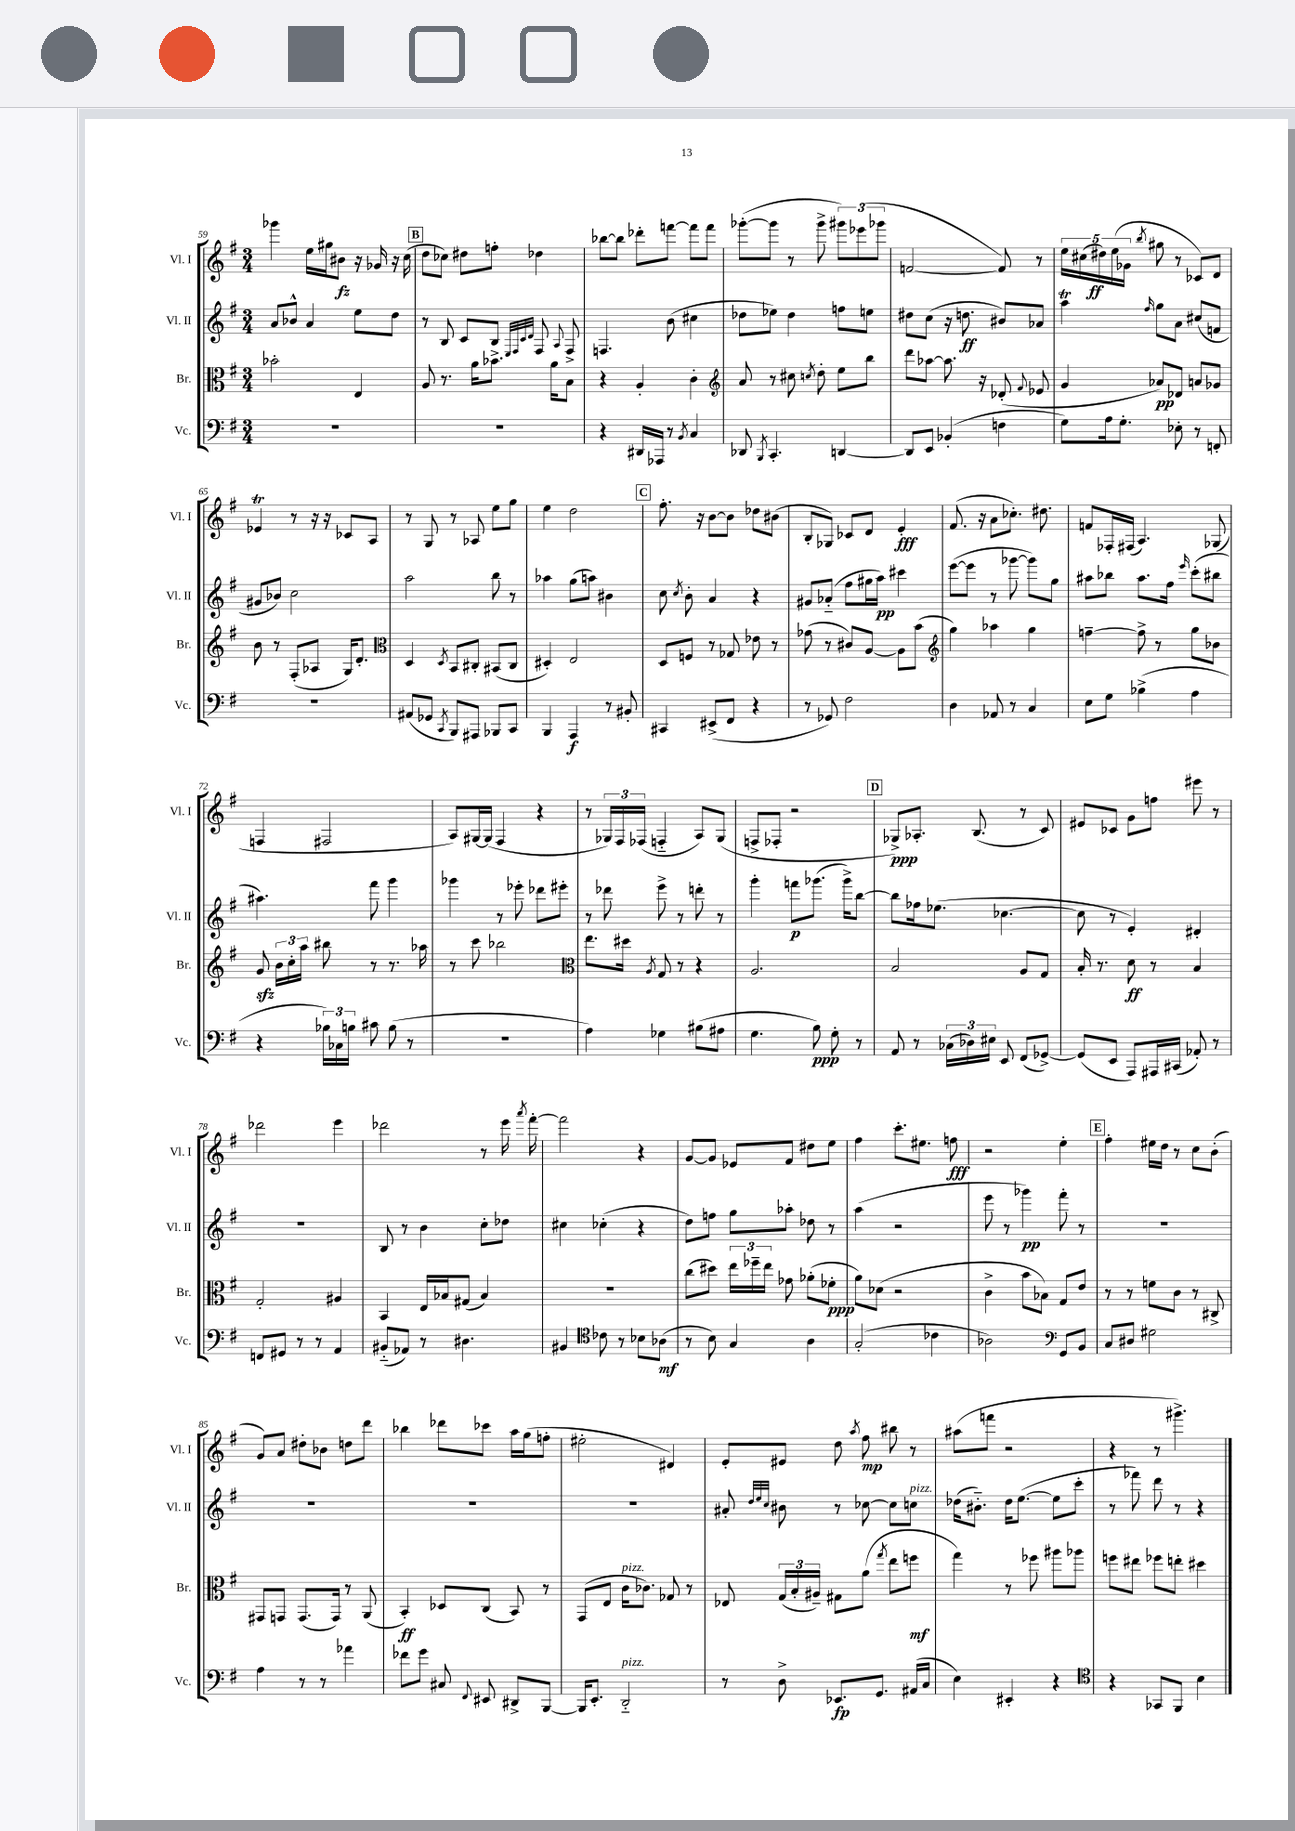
<<
\new StaffGroup <<
\new Staff = "s0" \with { instrumentName = "Vl. I" shortInstrumentName = "Vl. I" } {
    \clef treble \key g \major \numericTimeSignature \time 3/4
    \autoBeamOff ges'''4 e''16[ gis''16 bis'8]\fz r16 ges'16 r16 c''16( |
    \mark \markup { \box "B" } d''8[ ces''8]) dis''8[ f''8]-. des''4 |
    bes''8[~ bes''8] des'''8[-. f'''8]~ f'''8[ f'''8] |
    ges'''8[~-.( ges'''8] r8 ges'''8-> \tuplet 3/2 { gis'''8[) ees'''8( ges'''8] } |
    f'2~ f'8) r8 |
    \tuplet 5/4 { e''16[ cis''16( dis''16\ff) e''16( ges'16] } \acciaccatura { b''8 } gis''8 r8 ces'8[) d'8] |
    ees'4\trill r8 r16 r16 ces'8[ a8] |
    r8 g8 r8 aes8 e''8[ g''8] |
    e''4 d''2 |
    \mark \markup { \box "C" } fis''8.-. r16 b'8[~ b'8] des''8[ bis'8]( |
    b8[-. ges8]) ces'8[ d'8] e'4-.\fff |
    fis'8.( r16 a'8[ ces''8.]-.) dis''8. |
    f'8[ fes16-. fis16]( a4.) ges8( |
    f4 fis2 |
    a8[) gis16~ gis16]( fis4 r4 |
    r8 \tuplet 3/2 { ges16[) fis16 fes16]( } f4-_ a8[) ges8]( |
    f8[-> fes8]-. r2 |
    \mark \markup { \box "D" } ges8[->\ppp) aes8.]-. b8.( r8 c'8) |
    eis'8[ ces'8] g'8[ f''8] eis'''8 r8 |
    des'''2 e'''4 |
    des'''2 r8 e'''16 \acciaccatura { a'''8 } fis'''16~-. |
    fis'''2 r4 |
    g'8[~ g'8] ees'8[ fis'8] dis''8[ e''8] |
    fis''4 c'''8.[-. eis''8.] f''8\fff |
    r2 e''4-. |
    \mark \markup { \box "E" } fis''4-. eis''16[ d''16] r8 c''8[ b'8]-.( |
    g'8[) a'8] dis''8[-. bes'8] d''8[ d'''8] |
    bes''4 des'''8[ ces'''8] a''16[ g''16( f''8]-. |
    eis''2-. dis'4) |
    e'8[-. eis'8] d''8 \acciaccatura { a''8 } fis''8\mp bis''8 r8 |
    ais''8[( f'''8] r2 |
    r4 r8 gis'''4.->) \bar "|." |
}
\new Staff = "s1" \with { instrumentName = "Vl. II" shortInstrumentName = "Vl. II" } {
    \clef treble \key g \major \numericTimeSignature \time 3/4
    \autoBeamOff a'8[ bes'8]-^ a'4 e''8[ d''8] |
    \mark \markup { \box "B" } r8 b8 c'8[ b8] \grace { e32[ fis32 c'32 d'32] } fis8 \appoggiatura { a8 } fis8-> |
    f4. b'8( cis''4 |
    des''8[ ees''8]) des''4 f''8[ e''8] |
    dis''8[ c''8]( r16 d''8.\ff bis'8[) aes'8] |
    a''4\trill \grace { fis''16 } g''8[ a'8] cis''8[( f'8] |
    gis'8[ bes'8]) c''2 |
    a''2 b''8 r8 |
    aes''4 g''8[( a''8]) bis'4 |
    \mark \markup { \box "C" } c''8 \acciaccatura { c''8 } b'8-. a'4 r4 |
    gis'8[ aes'8]-_( fis''8[ gis''16 a''16]\pp) cis'''4 |
    e'''8[~( e'''8] r8 ges'''8~ ges'''8[) g''8] |
    ais''8[ bes''8] ais''8.[ fis''16] \grace { e'''16 } c'''8[-.( bis''8] |
    ais''4.) fis'''8 g'''4 |
    ges'''4 r8 ees'''8-. des'''8[ eis'''8]-. |
    r8 des'''8 e'''8-> r8 d'''8-. r8 |
    g'''4-. f'''8[\p ges'''8.]( ges'''16[->) b''8]~ |
    \mark \markup { \box "D" } b''8[ fes''16 ees''8.]( ces''4.~ |
    ces''8 r8 e'4-.) dis'4-. |
    R2. |
    b8 r8 b'4 c''8[-. des''8] |
    cis''4 ces''4-.( r4 |
    d''8[) f''8] g''8[ aes''8]-. des''8 r8 |
    a''4( r2 |
    e'''8 r8 ges'''4\pp) fis'''8-. r8 |
    \mark \markup { \box "E" } R2. |
    R2. |
    R2. |
    R2. |
    ais'8-. \grace { d''32[ e''32 c''32] } bis'8 r8 ces''8~ ces''8[ c''8]^\markup { \italic "pizz." } |
    des''16[( bis'8.]-_) des''16[ e''8.]~( e''8[ c'''8]-. |
    r8 fes'''8) d'''8 r8 r4 \bar "|." |
}
\new Staff = "s2" \with { instrumentName = "Br." shortInstrumentName = "Br." } {
    \clef alto \key g \major \numericTimeSignature \time 3/4
    \autoBeamOff bes'2-. e4 |
    \mark \markup { \box "B" } a8 r8. a'16[ bes'8.]-> a'16[ b8] |
    r4 a4-. c'4-. |
    \clef treble a'8 r8 cis''8 \acciaccatura { c''8 } d''8-. e''8[ b''8] |
    d'''8[ aes''8]~ aes''8. r16 des'8-.( \appoggiatura { fis'8 } ees'8 |
    g'4 aes'8[\pp) des'8] a'8[ ges'8] |
    b'8 r8 fis8[-.( aes8] g16[) d'8.]-. |
    \clef alto d4 \acciaccatura { d8 } b,8[ cis8]-. bis,8[( cis8] |
    dis4-.) e2 |
    \mark \markup { \box "C" } d8[ f8] r8 ges8 ees'8 r8 |
    ges'8( r8 cis'8[) a8]~ a8[ b'8]( |
    \clef treble g''4) aes''4 g''4 |
    f''4~-- f''8-> r8 g''8[ bes'8] |
    g'8\sfz \tuplet 3/2 { b'16[ c''16-. a''16] } bis''8 r8 r8. aes''16 |
    r8 c'''8 bes''2 |
    \clef alto e''8.[ dis''16] \acciaccatura { a8 } g8 r8 r4 |
    a2. |
    \mark \markup { \box "D" } b2 a8[ g8] |
    b16-. r8. d'8\ff r8 b4 |
    g2-. ais4 |
    b,4 e16[ bes16 gis8]( bes4) |
    R2. |
    c''8[( dis''8]) \tuplet 3/2 { e''16[ fes''16-- e''16] } ges'8 aes'8[-.( fes'8]-.\ppp |
    a'8[) des'8]( r2 |
    c'4-> b'8[ bes8]) g8[ e'8] |
    \mark \markup { \box "E" } r8 r8 f'8[ c'8] r8 cis8-> |
    gis,8[ g,8] g,8.[( g,16]) r8 a,8( |
    b,4-.\ff) des8[ c8]( b,8) r8 |
    g,8[( e8] c'16[^\markup { \italic "pizz." } ces'8.]) ges8 r8 |
    ees8 \tuplet 3/2 { g16[( b16-. ais16]--) } gis8[ a'8]( \acciaccatura { g''8 } e''8[ f''8]\mf |
    g''4) r8 fes''8 ais''8[ aes''8] |
    f''8[ eis''8] fes''8[ e''8]-. dis''4 \bar "|." |
}
\new Staff = "s3" \with { instrumentName = "Vc." shortInstrumentName = "Vc." } {
    \clef bass \key g \major \numericTimeSignature \time 3/4
    \autoBeamOff R2. |
    \mark \markup { \box "B" } R2. |
    r4 dis,16[ aes,,16] r8 \acciaccatura { b,8 } c4 |
    des,8 \acciaccatura { b,,8 } c,4.-. d,4~ |
    d,8[ e,8] bes,4-.( f4 |
    g8[) a16 g8.]-. ees8-. r8 f,8-. |
    R2. |
    ais,8[( ges,8] \acciaccatura { c,8 } b,,8[) ais,,8] bes,,8[ c,8] |
    b,,4 a,,4\f r8 bis,8-. |
    \mark \markup { \box "C" } cis,4 eis,8[->( fis,8] r4 |
    r8 ges,8) fis2 |
    d4 aes,8 r8 c4 |
    e8[ g8] bes4->( a4 |
    r4 \tuplet 3/2 { bes16[) ces16 b16] } cis'8 b8( r8 |
    R2. |
    a4) ges4 bis8[( ais8] |
    g4. b8\ppp) g8-. r8 |
    \mark \markup { \box "D" } a,8 r8 \tuplet 3/2 { ces16[( des16) eis16] } e,8 fis,8[( ges,8]~->) |
    ges,8[( e,8] a,,8[) ais,,16 cis,16]( aes,8-.) r8 |
    f,8[ gis,8] r8 r8 a,4 |
    bis,8[-_( aes,8]) r8 dis4. |
    bis,4 \clef tenor ces'8 r8 bes8[ aes8]\mf( |
    r8 b8) g4 a4 |
    g2-.( ces'4 |
    aes2) \clef bass g,8[ b,8] |
    \mark \markup { \box "E" } c8[ dis8] gis2 |
    a4 r8 r8 aes'4 |
    fes'8[ g'8] cis8 \appoggiatura { fis,8 } eis,8 dis,8[-> b,,8]~ |
    b,,16[ e,8.]-. d,2-_^\markup { \italic "pizz." } |
    r8 d8-> ees,8.[\fp g,8.] ais,16[( c16] |
    e4) eis,4-. r4 |
    \clef tenor r4 ges,8[ fis,8] b4 \bar "|." |
}
>>
>>
\layout { \context { \Score currentBarNumber = #59 } }
